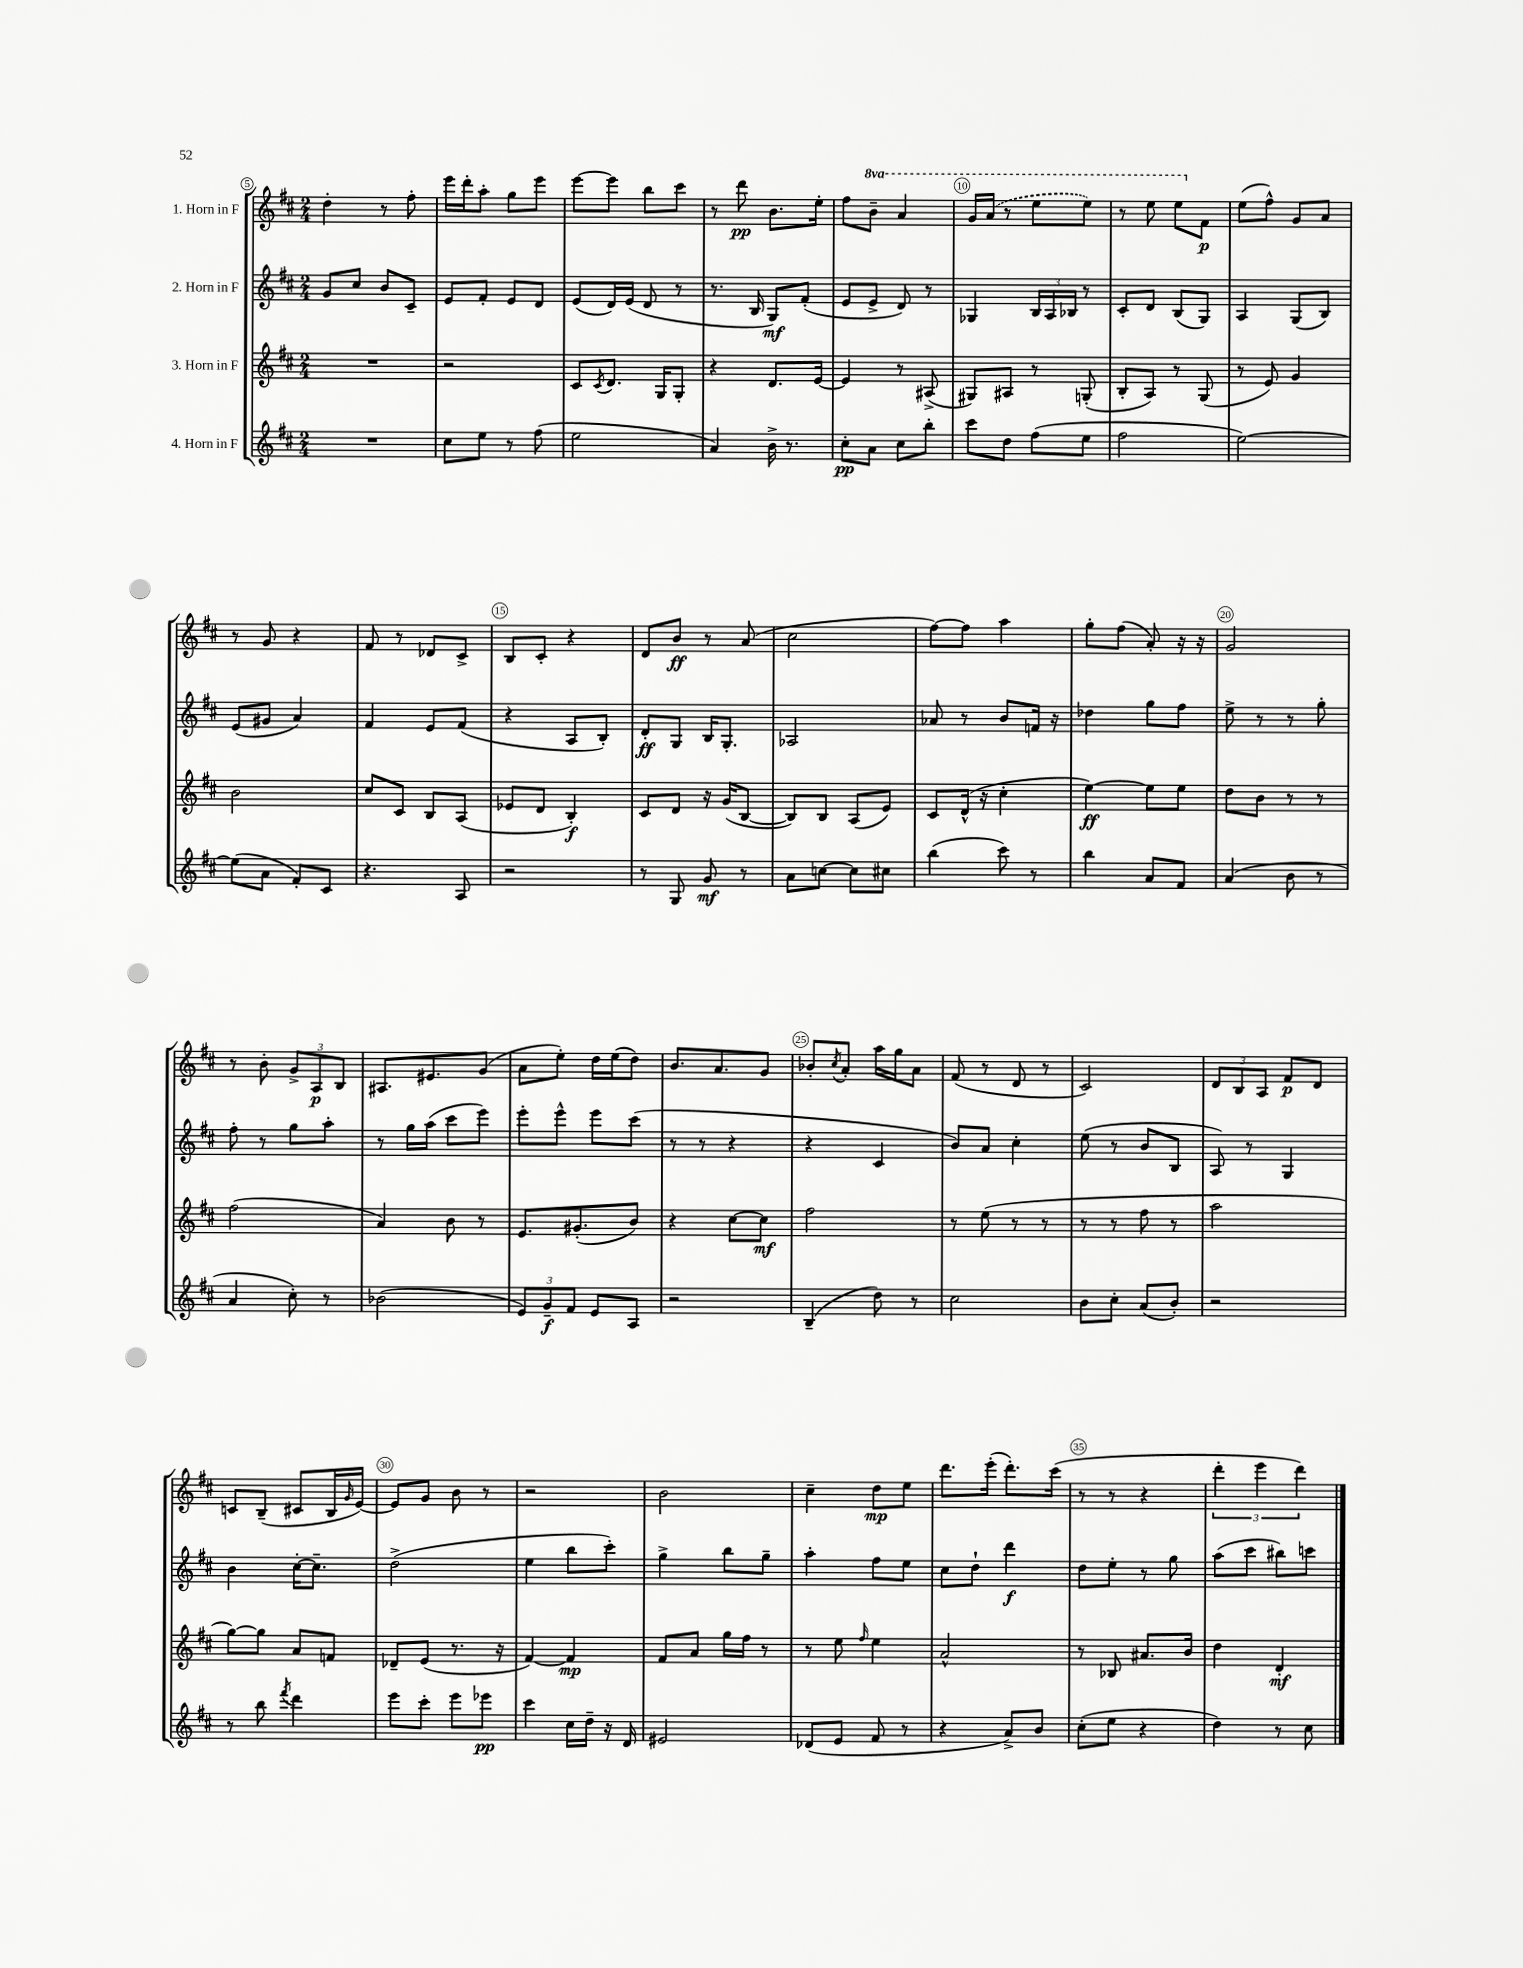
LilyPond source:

<<
\new StaffGroup <<
\new Staff = "s0" \with { instrumentName = "1. Horn in F" } {
    \clef treble \key d \major \numericTimeSignature \time 2/4 \set Staff.ottavationMarkups = #ottavation-simple-ordinals
    d''4-. r8 fis''8-. |
    e'''16 d'''16-. a''8-. g''8 e'''8 |
    e'''8~ e'''8 b''8 cis'''8 |
    r8 d'''8\pp b'8. e''16-. |
    fis''8 \ottava #1 b''8-- a''4 |
    g''16 \once \slurDashed a''16( r8 e'''8 e'''8) |
    r8 e'''8 e'''8 \ottava #0 fis'8\p |
    e''8( fis''8-^) g'8 a'8 |
    r8 g'8 r4 |
    fis'8 r8 des'8 cis'8-> |
    b8 cis'8-. r4 |
    d'8 b'8\ff r8 a'8( |
    cis''2 |
    fis''8~) fis''8 a''4 |
    g''8-. fis''8( a'8-.) r16 r16 |
    g'2 |
    r8 b'8-. \tuplet 3/2 { g'8-> a8\p b8 } |
    ais8. eis'8. g'8( |
    a'8 e''8-.) d''16 e''16( d''8) |
    b'8. a'8. g'8 |
    bes'8-. \acciaccatura { cis''8 } a'8-. a''16 g''16 a'8 |
    fis'8( r8 d'8 r8 |
    cis'2) |
    \tuplet 3/2 { d'8 b8 a8 } fis'8\p d'8 |
    c'8 b8--( cis'8 b16 \grace { g'16 } e'16~) |
    e'8 g'8 b'8 r8 |
    r2 |
    b'2 |
    cis''4-- d''8\mp e''8 |
    d'''8. e'''16-.( d'''8.-.) cis'''16( |
    r8 r8 r4 |
    \tuplet 3/2 { d'''4-. e'''4 d'''4) } \bar "|." |
}
\new Staff = "s1" \with { instrumentName = "2. Horn in F" } {
    \clef treble \key d \major \numericTimeSignature \time 2/4
    g'8 cis''8 b'8 cis'8-- |
    e'8 fis'8-. e'8 d'8 |
    e'8( d'16) e'16( d'8 r8 |
    r8. b16 g8\mf) fis'8-.( |
    e'8 e'8-> d'8) r8 |
    ges4 \tuplet 3/2 { b16 a16 bes16 } r8 |
    cis'8-. d'8 b8( g8) |
    a4 g8( b8) |
    e'8( gis'8 a'4) |
    fis'4 e'8 fis'8( |
    r4 a8 b8-.) |
    d'8-.\ff g8 b16 g8.-. |
    aes2 |
    aes'8 r8 b'8 f'16 r16 |
    des''4 g''8 fis''8 |
    e''8-> r8 r8 g''8-. |
    fis''8-. r8 g''8 a''8-. |
    r8 g''16 a''16( cis'''8 e'''8) |
    e'''8-. e'''8-^ e'''8 cis'''8( |
    r8 r8 r4 |
    r4 cis'4 |
    b'8) a'8 cis''4-. |
    e''8( r8 b'8 b8 |
    a8) r8 g4 |
    b'4 cis''16~-. cis''8.-- |
    d''2->( |
    e''4 b''8 cis'''8-.) |
    g''4-> b''8 g''8-- |
    a''4-. fis''8 e''8 |
    cis''8 d''8-! d'''4\f |
    d''8 e''8-. r8 g''8 |
    a''8( cis'''8 bis''8) c'''8 \bar "|." |
}
\new Staff = "s2" \with { instrumentName = "3. Horn in F" } {
    \clef treble \key d \major \numericTimeSignature \time 2/4
    R2 |
    r2 |
    cis'8 \acciaccatura { cis'8 } d'8. g16 g8-. |
    r4 d'8. e'16~ |
    e'4 r8 ais8->( |
    gis8) ais8 r8 g8-.( |
    b8-. a8) r8 g8( |
    r8 e'8) g'4 |
    b'2 |
    cis''8 cis'8 b8 a8( |
    ees'8 d'8 b4-.\f) |
    cis'8 d'8 r16 g'16( b8~ |
    b8) b8 a8( e'8) |
    cis'8 d'16-^( r16 cis''4-. |
    e''4~\ff) e''8 e''8 |
    d''8 b'8 r8 r8 |
    fis''2( |
    a'4) b'8 r8 |
    e'8. gis'8.-.( b'8) |
    r4 cis''8~ cis''8\mf |
    fis''2 |
    r8 e''8( r8 r8 |
    r8 r8 fis''8 r8 |
    a''2 |
    g''8~) g''8 a'8 f'8 |
    des'8-- e'8( r8. r16 |
    fis'4~) fis'4\mp |
    fis'8 a'8 g''16 fis''16 r8 |
    r8 e''8 \grace { fis''16 } e''4 |
    a'2-^ |
    r8 bes8 ais'8. b'16 |
    d''4 d'4-.\mf \bar "|." |
}
\new Staff = "s3" \with { instrumentName = "4. Horn in F" } {
    \clef treble \key d \major \numericTimeSignature \time 2/4
    R2 |
    cis''8 e''8 r8 fis''8( |
    e''2 |
    a'4) b'16-> r8. |
    cis''8-.\pp a'8 cis''8 b''8-. |
    cis'''8 d''8 fis''8( e''8 |
    fis''2 |
    e''2~) |
    e''8( a'8 fis'8-.) cis'8 |
    r4. a8 |
    r2 |
    r8 g8 g'8\mf r8 |
    a'8 c''8~ c''8 cis''8 |
    b''4( cis'''8) r8 |
    b''4 a'8 fis'8 |
    a'4( b'8 r8 |
    a'4 cis''8-.) r8 |
    bes'2( |
    \tuplet 3/2 { e'8) g'8--\f fis'8 } e'8 a8 |
    r2 |
    b4--( d''8) r8 |
    cis''2 |
    b'8 cis''8-. a'8( b'8-.) |
    r2 |
    r8 b''8 \acciaccatura { fis'''8 } d'''4 |
    e'''8 cis'''8-. e'''8 ees'''8\pp |
    cis'''4 cis''16 d''16-- r16 d'16 |
    eis'2 |
    des'8( e'8 fis'8 r8 |
    r4 a'8->) b'8 |
    cis''8-.( e''8 r4 |
    d''4) r8 cis''8 \bar "|." |
}
>>
>>
\layout { \context { \Score currentBarNumber = #5 \override BarNumber.break-visibility = ##(#f #t #t) barNumberVisibility = #(every-nth-bar-number-visible 5) \override BarNumber.stencil = #(make-stencil-circler 0.1 0.3 ly:text-interface::print) } }
